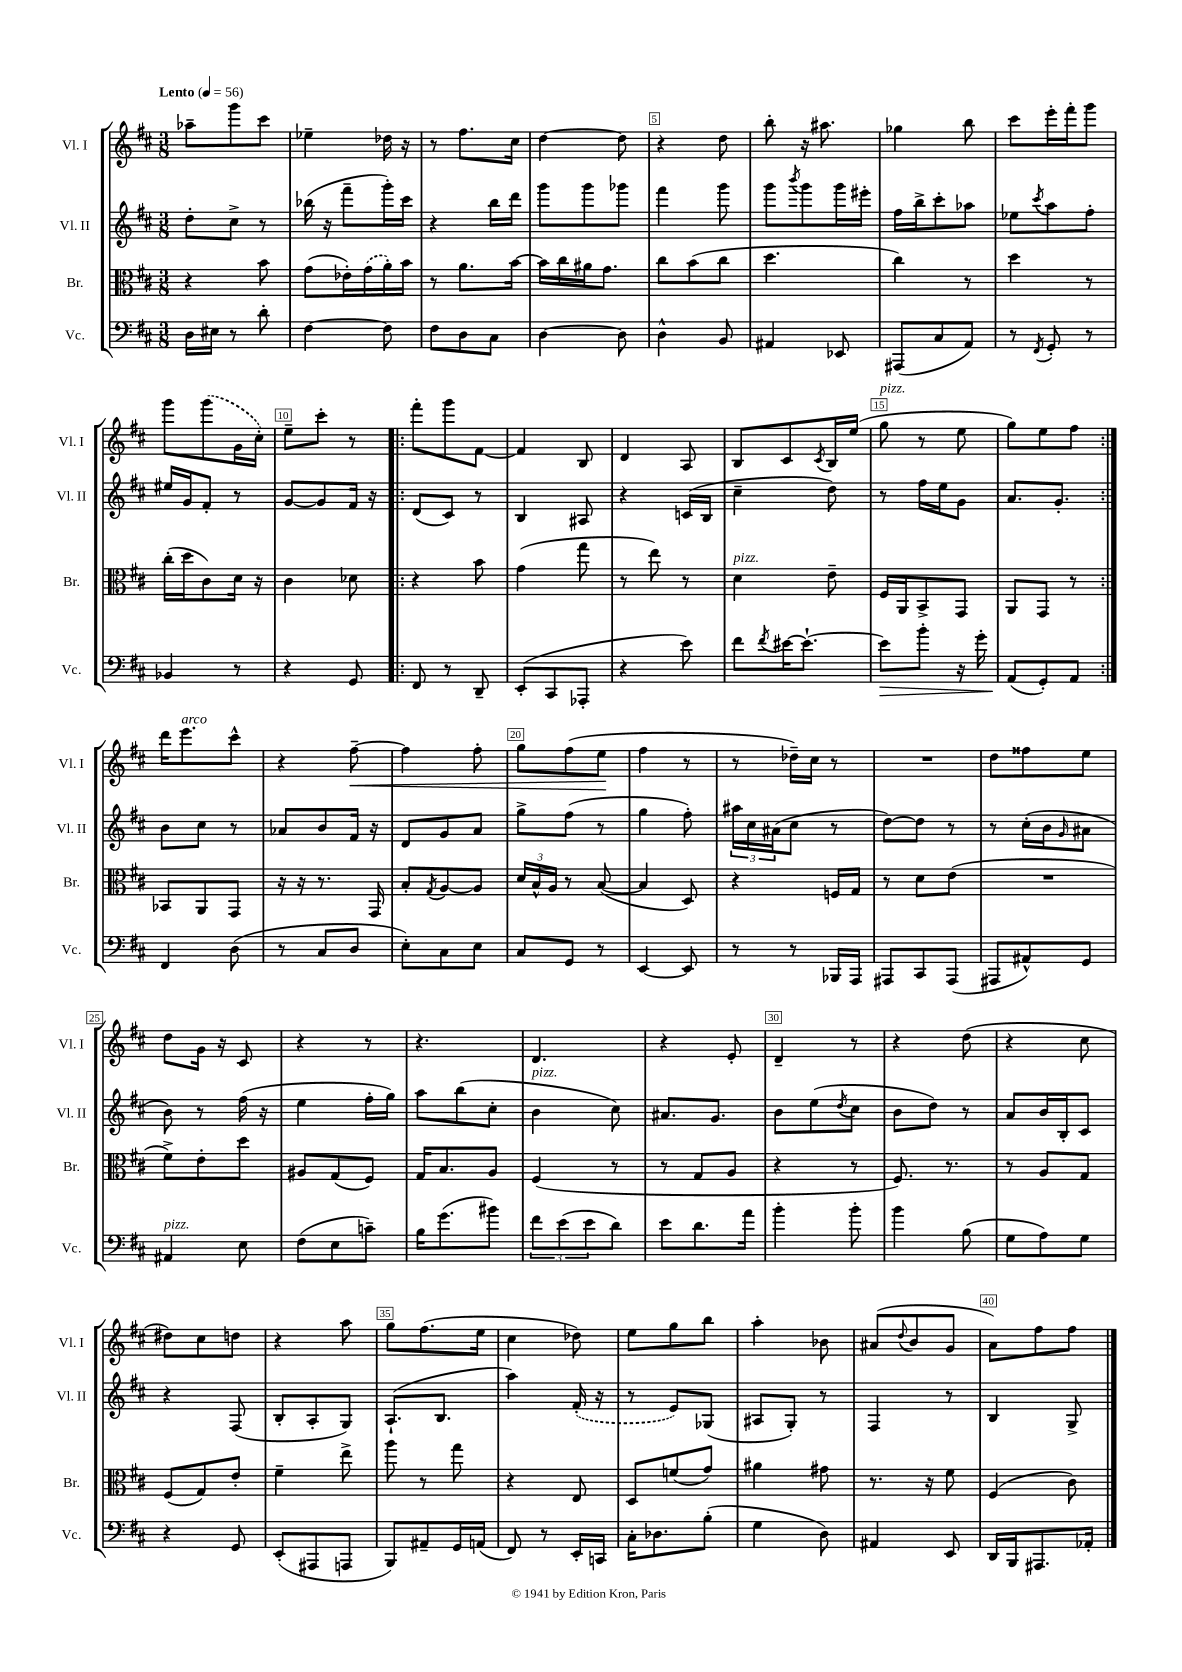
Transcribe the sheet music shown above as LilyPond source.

<<
\new StaffGroup <<
\new Staff = "s0" \with { instrumentName = "Vl. I" shortInstrumentName = "Vl. I" } {
    \clef treble \key d \major \numericTimeSignature \time 3/8 \tempo "Lento" 4 = 56
    aes''8-- g'''8 cis'''8 |
    ees''4-- des''16 r16 |
    r8 fis''8. cis''16 |
    d''4~ d''8 |
    r4 d''8 |
    b''8-. r16 ais''8. |
    ges''4 b''8 |
    cis'''8 e'''16-. fis'''16-. g'''8 |
    g'''8 \once \slurDashed g'''8( g'16 cis''16-.) |
    e''8-- cis'''8-. r8 |
    \repeat volta 2 { fis'''8-. g'''8 fis'8~ |
    fis'4 b8 |
    d'4 a8 |
    b8 cis'8 \acciaccatura { cis'8 } b16 e''16( |
    g''8^\markup { \italic "pizz." } r8 e''8 |
    g''8) e''8 fis''8 | }
    d'''16 e'''8.^\markup { \italic "arco" } cis'''8-^ |
    r4 fis''8~--\< |
    fis''4 fis''8-. |
    g''8 fis''8( e''8\! |
    fis''4 r8 |
    r8 des''16--) cis''16 r8 |
    R4. |
    d''8 fisis''8 e''8 |
    d''8 g'16 r16 cis'8 |
    r4 r8 |
    r4. |
    d'4. |
    r4 e'8-. |
    d'4-- r8 |
    r4 d''8( |
    r4 cis''8 |
    dis''8) cis''8 d''8 |
    r4 a''8 |
    g''8 fis''8.( e''16 |
    cis''4 des''8) |
    e''8 g''8 b''8 |
    a''4-. bes'8 |
    ais'8( \appoggiatura { d''8 } b'8 g'8 |
    a'8) fis''8 fis''8 \bar "|." |
}
\new Staff = "s1" \with { instrumentName = "Vl. II" shortInstrumentName = "Vl. II" } {
    \clef treble \key d \major \numericTimeSignature \time 3/8
    d''8-. cis''8-> r8 |
    bes''16( r16 fis'''8-- g'''16-.) cis'''16 |
    r4 b''16 d'''16 |
    g'''8 g'''8 ges'''8 |
    fis'''4 g'''8 |
    g'''8 \acciaccatura { b'''8 } g'''8 g'''16 eis'''16-. |
    fis''16 b''16-> cis'''8-. aes''8 |
    ees''8 \acciaccatura { cis'''8 } a''8 fis''8-. |
    eis''16 g'16 fis'8-. r8 |
    g'8~ g'8 fis'16 r16 |
    \repeat volta 2 { d'8( cis'8) r8 |
    b4 ais8 |
    r4 c'16( b16 |
    cis''4-- d''8) |
    r8 fis''16 e''16 g'8 |
    a'8. g'8.-. | }
    b'8 cis''8 r8 |
    aes'8 b'8 fis'16 r16 |
    d'8 g'8 a'8 |
    g''8-> fis''8( r8 |
    g''4 fis''8-.) |
    \tuplet 3/2 { ais''16 cis''16 ais'16( } cis''8 r8 |
    d''8~) d''8 r8 |
    r8 cis''16-.( b'16 \grace { g'16 } ais'8 |
    b'8) r8 fis''16( r16 |
    e''4 fis''16-. g''16) |
    a''8 b''8( cis''8-. |
    b'4^\markup { \italic "pizz." } cis''8) |
    ais'8. g'8. |
    b'8 e''8( \acciaccatura { d''8 } cis''8 |
    b'8 d''8) r8 |
    a'8 b'16 b16-. cis'8 |
    r4 fis8( |
    b8-. a8-. g8) |
    a8.-!( b8. |
    a''4) \once \slurDashed fis'16-.( r16 |
    r8 e'8) ges8( |
    ais8 g8-.) r8 |
    fis4 r8 |
    b4 g8-> \bar "|." |
}
\new Staff = "s2" \with { instrumentName = "Br." shortInstrumentName = "Br." } {
    \clef alto \key d \major \numericTimeSignature \time 3/8
    r4 b'8 |
    g'8( ees'16-.) \once \slurDashed g'16( a'16-.) b'16 |
    r8 a'8. b'16~ |
    b'16 cis''16 ais'16 g'8. |
    cis''8 b'8( cis''8 |
    d''4. |
    cis''4) r8 |
    d''4 r8 |
    cis''16-.( d''16 cis'8) d'16 r16 |
    cis'4 des'8 |
    \repeat volta 2 { r4 b'8 |
    g'4( g''8 |
    r8 e''8) r8 |
    d'4^\markup { \italic "pizz." } e'8-- |
    fis16 a,16 b,8-> g,8 |
    a,8 g,8 r8 | }
    bes,8 a,8 g,8 |
    r16 r16 r8. g,16 |
    b8-. \acciaccatura { g8 } a8~ a8 |
    \tuplet 3/2 { d'16 b16-^ a16 } r8 b8~( |
    b4 d8) |
    r4 f16 g16 |
    r8 d'8 e'8( |
    R4. |
    fis'8->) e'8-. d''8 |
    ais8 g8( fis8) |
    g16 b8. a8 |
    fis4( r8 |
    r8 g8 a8 |
    r4 r8 |
    fis8.) r8. |
    r8 a8 g8 |
    fis8( g8) e'8-. |
    fis'4-- e''8-> |
    a''8 r8 g''8 |
    r4 e8 |
    d8 f'8( g'8) |
    ais'4 gis'8 |
    r8. r16 fis'8 |
    fis4( cis'8) \bar "|." |
}
\new Staff = "s3" \with { instrumentName = "Vc." shortInstrumentName = "Vc." } {
    \clef bass \key d \major \numericTimeSignature \time 3/8
    d16 eis16 r8 d'8-. |
    fis4~ fis8 |
    fis8 d8 cis8 |
    d4~ d8 |
    d4-^ b,8 |
    ais,4 ees,8 |
    ais,,8( cis8 a,8) |
    r8 \acciaccatura { fis,8 } g,8-. r8 |
    bes,4 r8 |
    r4 g,8 |
    \repeat volta 2 { fis,8 r8 d,8-- |
    e,8-.( cis,8 aes,,8-. |
    r4 e'8) |
    fis'8 \acciaccatura { fis'8 } eis'16~ eis'8.~-! |
    eis'8\> b'8-. r16 g'16-. |
    a,8\!( g,8-.) a,8 | }
    fis,4 d8( |
    r8 cis8 d8 |
    e8-.) cis8 e8 |
    cis8 g,8 r8 |
    e,4~ e,8 |
    r8 r8 bes,,16 a,,16 |
    ais,,8 cis,8 ais,,8( |
    ais,,8 ais,8-^) g,8 |
    ais,4^\markup { \italic "pizz." } e8 |
    fis8( e8 c'8--) |
    b16 g'8.( bis'8) |
    \tuplet 3/2 { fis'8 e'8( e'8 } d'8) |
    e'8 d'8. a'16 |
    b'4-. b'8-. |
    b'4 b8( |
    g8 a8) g8 |
    r4 g,8 |
    e,8-.( ais,,8 a,,8 |
    b,,8) ais,8-- g,16 a,16( |
    fis,8) r8 e,16-. c,16 |
    cis16-. des8. b8-.( |
    g4 d8) |
    ais,4 e,8 |
    d,16 b,,16 ais,,8. aes,16-. \bar "|." |
}
>>
>>
\layout { \context { \Score \override BarNumber.break-visibility = ##(#f #t #t) barNumberVisibility = #(every-nth-bar-number-visible 5) \override BarNumber.stencil = #(make-stencil-boxer 0.1 0.3 ly:text-interface::print) } }
